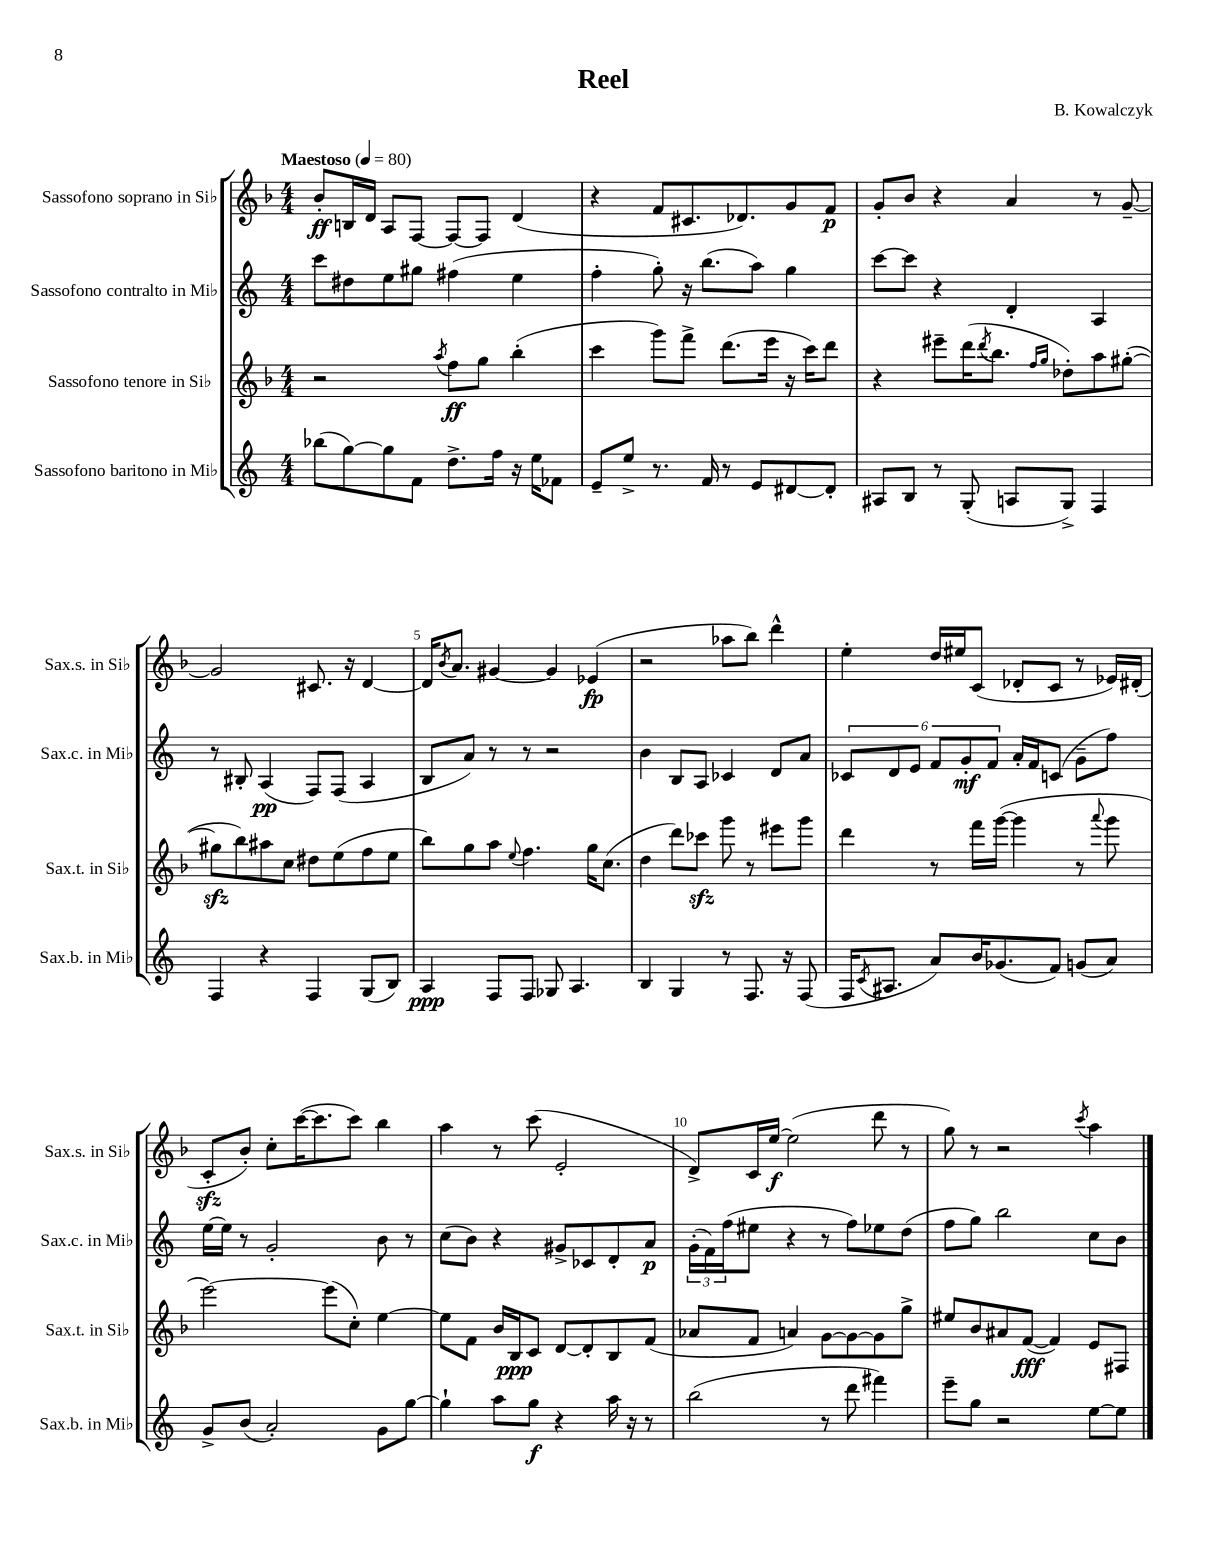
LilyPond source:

\header { title = "Reel" composer = "B. Kowalczyk" }
<<
\new StaffGroup <<
\new Staff = "s0" \with { instrumentName = "Sassofono soprano in Sib" shortInstrumentName = "Sax.s. in Sib" } {
    \clef treble \key f \major \numericTimeSignature \time 4/4 \tempo "Maestoso" 4 = 80
    bes'8-.\ff b16 d'16 a8 f8~ f8~ f8 d'4( |
    r4 f'8 cis'8. des'8.) g'8 f'8\p |
    g'8-. bes'8 r4 a'4 r8 g'8~-- |
    g'2 cis'8. r16 d'4~ |
    d'16 \acciaccatura { bes'8 } a'8. gis'4~ gis'4 ees'4\fp( |
    r2 aes''8 bes''8) d'''4-^ |
    e''4-. d''16 eis''16 c'8( des'8-. c'8 r8 ees'16) dis'16-.( |
    c'8-.\sfz bes'8-.) c''8-. c'''16~( c'''8. c'''8) bes''4 |
    a''4 r8 c'''8( e'2-. |
    d'8->) c'16 e''16~\f e''2( d'''8 r8 |
    g''8) r8 r2 \acciaccatura { c'''8 } a''4 \bar "|." |
}
\new Staff = "s1" \with { instrumentName = "Sassofono contralto in Mib" shortInstrumentName = "Sax.c. in Mib" } {
    \clef treble \key c \major \numericTimeSignature \time 4/4
    c'''8 dis''8 e''8 gis''8 fis''4( e''4 |
    f''4-. g''8-.) r16 b''8.( a''8) g''4 |
    c'''8~ c'''8 r4 d'4-. a4 |
    r8 bis8-. a4\pp( f8) f8( a4 |
    b8 a'8) r8 r8 r2 |
    b'4 b8 a8 ces'4 d'8 a'8 |
    \tuplet 6/4 { ces'8 d'8 e'8 f'8 g'8-.\mf f'8 } a'16-. f'16 c'8( g'8-- f''8) |
    e''16~ e''16 r8 g'2-. b'8 r8 |
    c''8( b'8) r4 gis'8-> ces'8 d'8-. a'8\p |
    \tuplet 3/2 { g'16-.( f'16) f''16( } eis''8 r4 r8 f''8) ees''8 d''8( |
    f''8 g''8) b''2 c''8 b'8 \bar "|." |
}
\new Staff = "s2" \with { instrumentName = "Sassofono tenore in Sib" shortInstrumentName = "Sax.t. in Sib" } {
    \clef treble \key f \major \numericTimeSignature \time 4/4
    r2 \acciaccatura { a''8 } f''8\ff g''8 bes''4-.( |
    c'''4 g'''8) f'''8-> d'''8.( e'''16 r16 c'''16) d'''8 |
    r4 eis'''8-- d'''16( \acciaccatura { d'''8 } bes''8. \grace { f''16 g''16 } des''8-.) a''8 gis''8~-.( |
    gis''8\sfz bes''8) ais''8 c''8 dis''8 e''8( f''8 e''8 |
    bes''8) g''8 a''8 \appoggiatura { e''8 } f''4. g''16 c''8.( |
    d''4 d'''8) ces'''8\sfz g'''8 r8 eis'''8 g'''8 |
    d'''4 r8 f'''16 g'''16~( g'''4 r8 \appoggiatura { a'''8 } g'''8 |
    e'''2~) e'''8( c''8-.) e''4~ |
    e''8 f'8 bes'16 bes16\ppp c'8 d'8~ d'8-. bes8 f'8( |
    aes'8 f'8 a'4) g'8~ g'8~ g'8 g''8-> |
    eis''8 bes'8 ais'8 f'8~\fff( f'4) e'8 fis8 \bar "|." |
}
\new Staff = "s3" \with { instrumentName = "Sassofono baritono in Mib" shortInstrumentName = "Sax.b. in Mib" } {
    \clef treble \key c \major \numericTimeSignature \time 4/4
    bes''8( g''8~) g''8 f'8 d''8.-> f''16 r16 e''16 fes'8 |
    e'8-- e''8-> r8. f'16 r8 e'8 dis'8~ dis'8-. |
    ais8 b8 r8 g8-.( a8 g8->) f4 |
    f4 r4 f4 g8( b8) |
    a4\ppp f8 f8 ges8 a4. |
    b4 g4 r8 f8. r16 f8( |
    f16 \acciaccatura { c'8 } ais8. a'8) b'16 ges'8.( f'8) g'8( a'8) |
    g'8-> b'8( a'2-.) g'8 g''8~ |
    g''4-! a''8 g''8\f r4 a''16 r16 r8 |
    b''2( r8 d'''8 fis'''4) |
    e'''8-- g''8 r2 e''8~ e''8 \bar "|." |
}
>>
>>
\layout { \context { \Score \override BarNumber.break-visibility = ##(#f #t #t) barNumberVisibility = #(every-nth-bar-number-visible 5) } }
